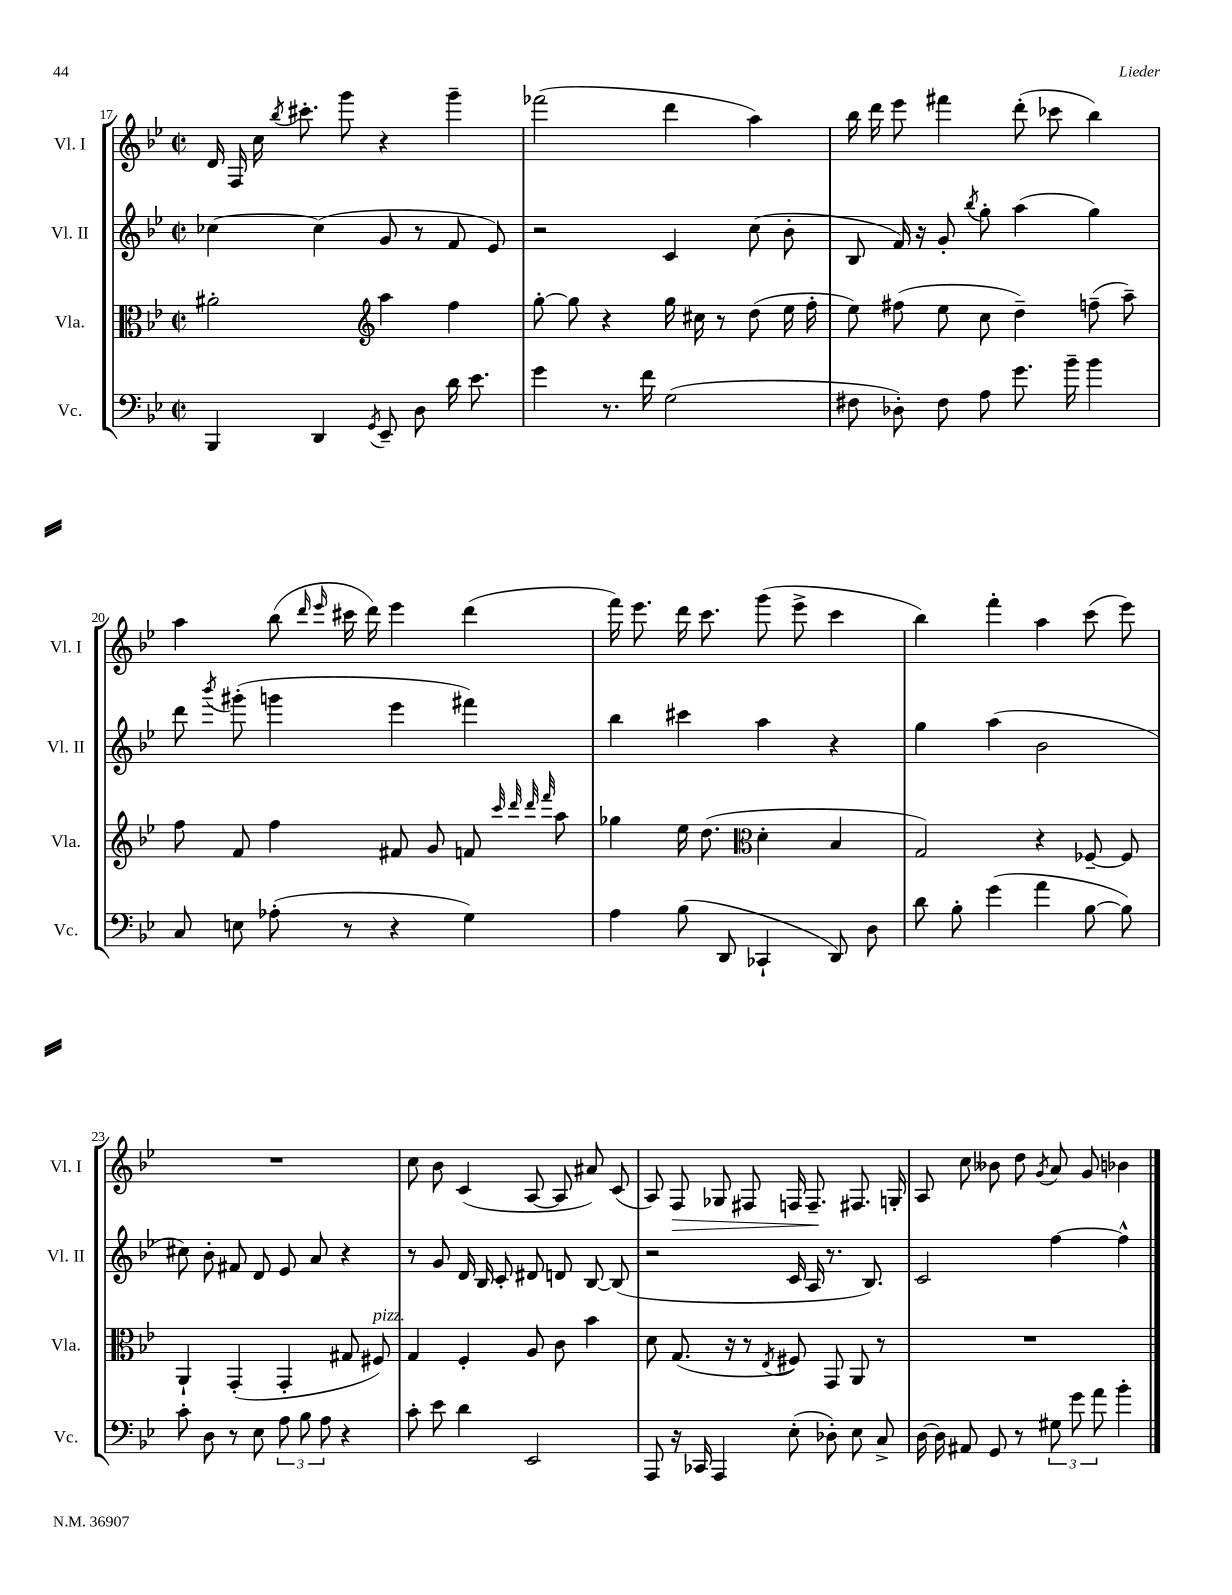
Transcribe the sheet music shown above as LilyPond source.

<<
\new StaffGroup <<
\new Staff = "s0" \with { instrumentName = "Vl. I" shortInstrumentName = "Vl. I" } {
    \clef treble \key bes \major \defaultTimeSignature \time 2/2
    \autoBeamOff d'16 f16 c''16 \acciaccatura { bes''8 } cis'''8.-. g'''8 r4 g'''4-- |
    fes'''2( d'''4 a''4) |
    bes''16 d'''16 ees'''8 fis'''4 d'''8-.( ces'''8 bes''4) |
    a''4 bes''8( \grace { d'''16 ees'''16 } cis'''16 d'''16) ees'''4 d'''4( |
    f'''16) ees'''8. d'''16 c'''8. g'''8( ees'''8-> c'''4 |
    bes''4) f'''4-. a''4 c'''8( ees'''8) |
    R1 |
    c''8 bes'8 c'4( a8~ a8 ais'8) c'8( |
    a8) f8\> ges8 fis8 f16 f8.--\! fis8. g16-. |
    a8 c''8 beses'8 d''8 \acciaccatura { g'8 } a'8 g'8 bes'4 \bar "|." |
}
\new Staff = "s1" \with { instrumentName = "Vl. II" shortInstrumentName = "Vl. II" } {
    \clef treble \key bes \major \defaultTimeSignature \time 2/2
    \autoBeamOff ces''4~ ces''4( g'8 r8 f'8 ees'8) |
    r2 c'4 c''8( bes'8-. |
    bes8 f'16) r16 g'8-. \acciaccatura { bes''8 } g''8-. a''4( g''4) |
    d'''8 \acciaccatura { bes'''8 } gis'''8-.( g'''4 ees'''4 fis'''4) |
    bes''4 cis'''4 a''4 r4 |
    g''4 a''4( bes'2 |
    cis''8) bes'8-. fis'8 d'8 ees'8 a'8 r4 |
    r8 g'8 d'16 bes16 c'8-. dis'8 d'8 bes8~ bes8( |
    r2 c'16 a16 r8. bes8.) |
    c'2 f''4~ f''4-^ \bar "|." |
}
\new Staff = "s2" \with { instrumentName = "Vla." shortInstrumentName = "Vla." } {
    \clef alto \key bes \major \defaultTimeSignature \time 2/2
    \autoBeamOff ais'2-. \clef treble a''4 f''4 |
    g''8~-. g''8 r4 g''16 cis''16 r8 d''8( ees''16 f''16-. |
    ees''8) fis''8( ees''8 c''8 d''4--) f''8--( a''8--) |
    f''8 f'8 f''4 fis'8 g'8 f'8 \grace { c'''32 d'''32 d'''32 f'''32 } a''8 |
    ges''4 ees''16 d''8.( \clef alto d'4-. bes4 |
    g2) r4 fes8~-- fes8 |
    a,4-! g,4-.( g,4-. gis8 fis8^\markup { \italic "pizz." }) |
    g4 f4-. a8 c'8 bes'4 |
    d'8 g8.( r16 r8 \acciaccatura { ees8 } fis8) g,8 a,8 r8 |
    R1 \bar "|." |
}
\new Staff = "s3" \with { instrumentName = "Vc." shortInstrumentName = "Vc." } {
    \clef bass \key bes \major \defaultTimeSignature \time 2/2
    \autoBeamOff bes,,4 d,4 \acciaccatura { g,8 } ees,8-- d8 d'16 ees'8. |
    g'4 r8. f'16 g2( |
    fis8 des8-.) fis8 a8 g'8. bes'16-- bes'4 |
    c8 e8 aes8-.( r8 r4 g4) |
    a4 bes8( d,8 ces,4-! d,8) d8 |
    d'8 bes8-. g'4( a'4 bes8~ bes8) |
    c'8-. d8 r8 ees8 \tuplet 3/2 { a8 bes8 a8 } r4 |
    c'8-. ees'8 d'4 ees,2 |
    a,,8 r16 ces,16 a,,4 ees8-.( des8-.) ees8 c8-> |
    d16~ d16 ais,8 g,8 r8 \tuplet 3/2 { gis8 g'8 a'8 } bes'4-. \bar "|." |
}
>>
>>
\layout { \context { \Score currentBarNumber = #17 } }
